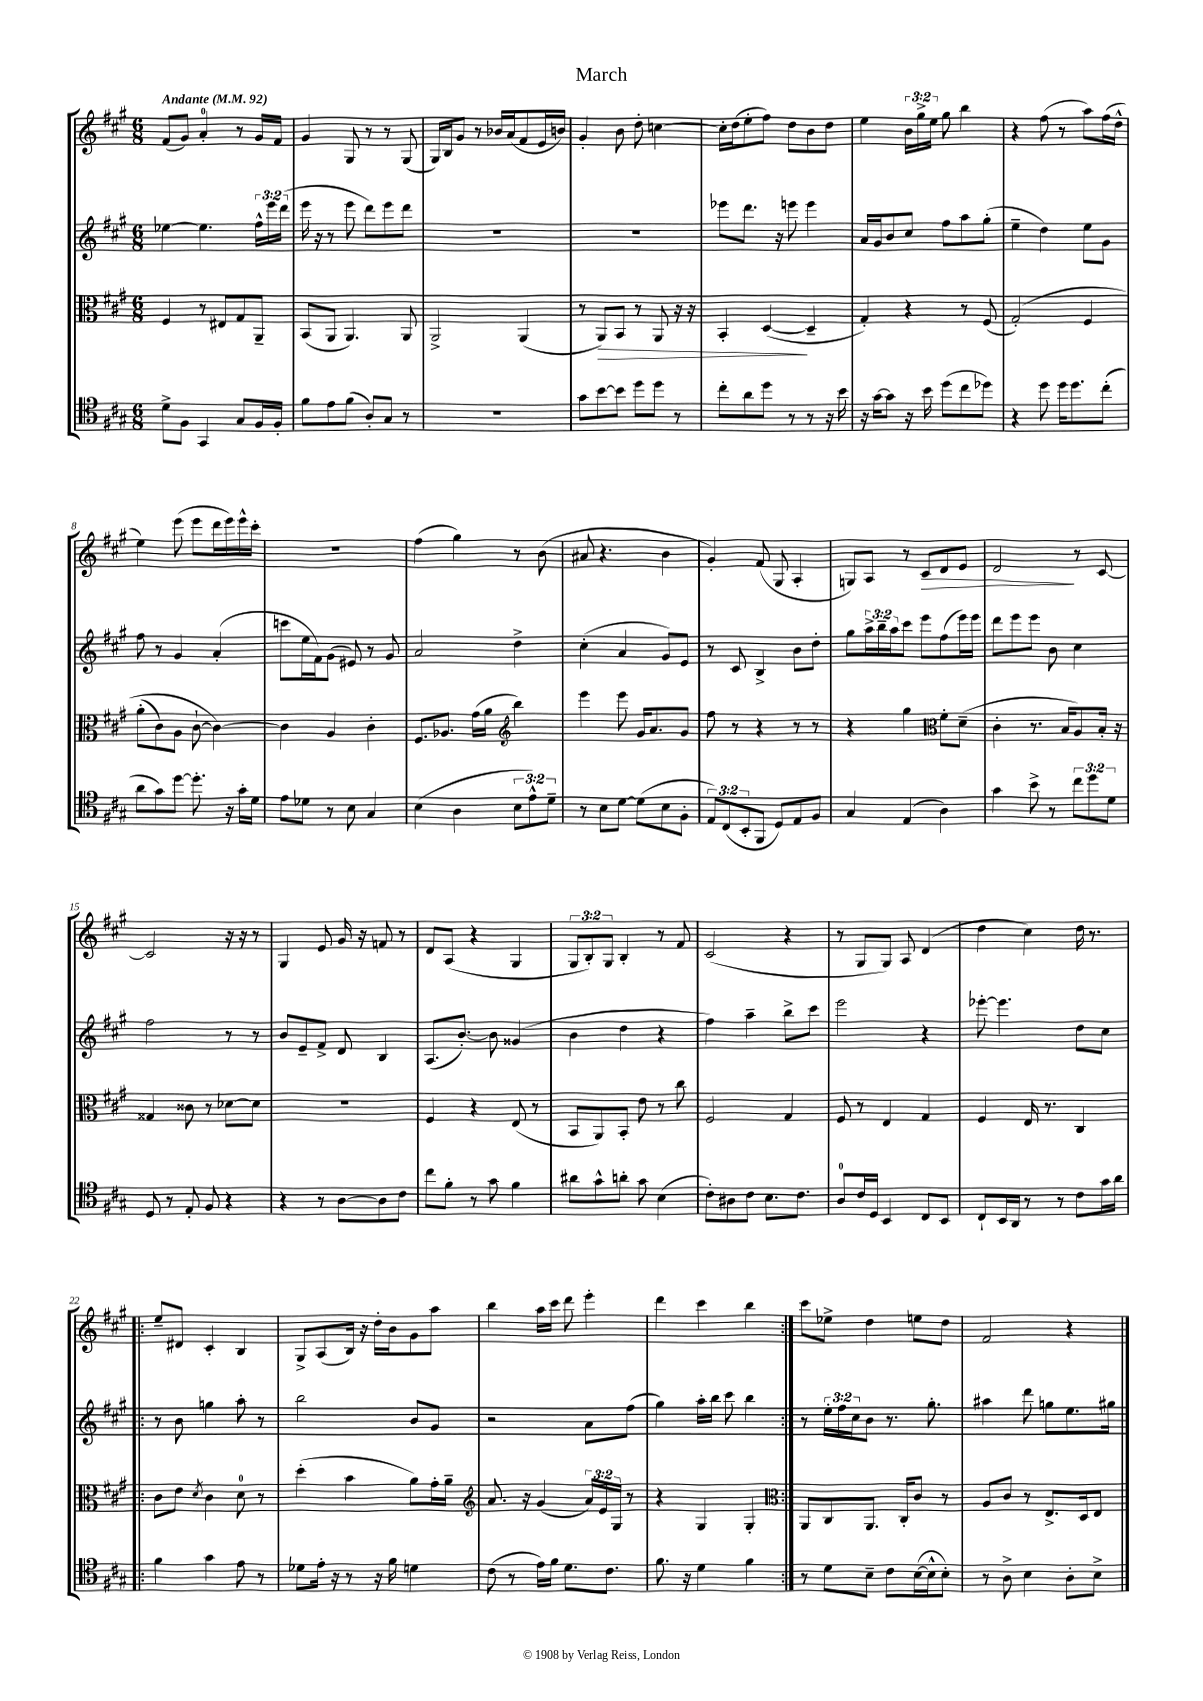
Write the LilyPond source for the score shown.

\header { title = "March" }
<<
\new StaffGroup <<
\new Staff = "s0" {
    \clef treble \key a \major \numericTimeSignature \time 6/8 \override Staff.TupletNumber.text = #tuplet-number::calc-fraction-text \tempo "Andante" 4 = 92
    fis'8( gis'8) a'4-0-. r8 gis'16 fis'16 |
    gis'4 gis8 r8 r8 gis8( |
    gis16) b16 gis'8 r8 bes'16 a'16( fis'8 e'16 b'16) |
    gis'4-. b'8 d''8-. c''4~ |
    c''16-. d''16( e''8-. fis''8) d''8 b'8 d''8 |
    e''4 \tuplet 3/2 { b'16 gis''16-> e''16 } gis''8 b''4 |
    r4 fis''8( r8 a''8) fis''16( d''16-^ |
    e''4) e'''8( e'''8 d'''16 e'''16) e'''16-^ cis'''16-. |
    R2. |
    fis''4( gis''4) r8 b'8( |
    ais'8 r4. b'4 |
    gis'4-.) fis'8( gis8 a4-. |
    g8) a8 r8 cis'8\> d'8 e'8 |
    d'2\! r8 cis'8~ |
    cis'2 r16 r16 r8 |
    gis4 e'8 gis'16 r16 f'8 r8 |
    d'8 a8( r4 gis4 |
    \tuplet 3/2 { gis8 b8-.) gis8 } b4-. r8 fis'8 |
    cis'2( r4 |
    r8 gis8 gis8) a8 d'4( |
    d''4 cis''4) d''16 r8. |
    \repeat volta 2 { e''8-- dis'8 cis'4-. b4 |
    gis8-> a8( b16) r16 d''16-. b'16 gis'8 a''8 |
    b''4 a''16 cis'''16 d'''8 e'''4-. |
    d'''4 cis'''4 b''4 | }
    cis'''8 ees''8-> d''4 e''8 d''8 |
    fis'2 r4 \bar "|." |
}
\new Staff = "s1" {
    \clef treble \key a \major \numericTimeSignature \time 6/8 \override Staff.TupletNumber.text = #tuplet-number::calc-fraction-text
    ees''4~ ees''4. \tuplet 3/2 { fis''16-^ e'''16 d'''16( } |
    e'''16 r16 r8 e'''8 d'''8) e'''8 d'''8 |
    R2. |
    R2. |
    ees'''8 d'''8. r16 e'''8 e'''4 |
    a'16 gis'16 b'8 cis''8 fis''8 a''8 gis''8-.( |
    e''4-- d''4) e''8 gis'8 |
    fis''8 r8 gis'4 a'4-.( |
    c'''8 e''16 fis'16) gis'8( eis'8) r8 gis'8 |
    a'2 d''4-> |
    cis''4-.( a'4 gis'8) e'8 |
    r8 cis'8 b4-> b'8 d''8-. |
    gis''8 \tuplet 3/2 { a''16-> b''16-- a''16 } cis'''8 e'''8 fis''8( e'''16) e'''16 |
    d'''8 e'''8 e'''8 b'8 cis''4 |
    fis''2 r8 r8 |
    b'8 e'8-- fis'8-> d'8 b4 |
    a8.( b'8.~-.) b'8 gisis'4( |
    b'4 d''4 r4 |
    fis''4) a''4-- b''8-> cis'''8 |
    e'''2 r4 |
    ees'''8~-. ees'''4. d''8 cis''8 |
    \repeat volta 2 { r8 b'8 g''4 a''8-. r8 |
    b''2 b'8 gis'8 |
    r2 a'8 fis''8( |
    gis''4) a''16-. b''16 cis'''8 b''4 | }
    r8 \tuplet 3/2 { e''16-. fis''16 cis''16 } b'8 r8. gis''8.-. |
    ais''4 d'''8 g''8 e''8. gis''16 \bar "|." |
}
\new Staff = "s2" {
    \clef alto \key a \major \numericTimeSignature \time 6/8 \override Staff.TupletNumber.text = #tuplet-number::calc-fraction-text
    fis4 r8 eis8 gis8 a,8-- |
    b,8( a,8 a,4.) a,8 |
    a,2-> a,4( |
    r8 a,8\>) b,8 r8 a,8 r16 r16 |
    b,4-. d4~\!( d4-- |
    gis4-.) r4 r8 fis8( |
    gis2-.)\( fis4 |
    a'8-.( cis'8) a8 cis'8~-! cis'4~\) |
    cis'4 a4 cis'4-. |
    fis8. aes8. gis'16( a'16 \clef treble b''4) |
    e'''4 e'''8 gis'16 a'8. gis'8 |
    fis''8 r8 r4 r8 r8 |
    r4 gis''4 \clef alto fis'8-. d'8--( |
    cis'4-. r8. b16 a8) b16-. r16 |
    gisis4 cisis'8 r8 des'8~ des'8 |
    R2. |
    fis4 r4 e8( r8 |
    b,8 a,8) b,8-. e'8 r8 cis''8 |
    fis2 gis4 |
    fis8 r8 e4 gis4 |
    fis4 e16 r8. cis4 |
    \repeat volta 2 { cis'8 e'8 \acciaccatura { d'8 } cis'4 d'8-0 r8 |
    d''4-.( b'4 a'8) gis'16-. a'16-- |
    \clef treble a'8. r16 gis'4( \tuplet 3/2 { a'16) e'16 gis16 } r8 |
    r4 gis4 gis4-. | }
    \clef alto a,8 cis8 a,8. cis16-. cis'8 r8 |
    a8 cis'8 r8 e8.-> d16 e8 \bar "|." |
}
\new Staff = "s3" {
    \clef tenor \key a \major \numericTimeSignature \time 6/8 \override Staff.TupletNumber.text = #tuplet-number::calc-fraction-text
    d'8-> fis8 gis,4 gis8 fis16 fis16-. |
    fis'8 e'8 fis'8( a8-.) gis8 r8 |
    R2. |
    gis'8 b'8~ b'8 d''8 d''8 r8 |
    cis''8-. a'8 d''8 r8 r8 r16 b'16 |
    r16 gis'16~ gis'8 r16 b'16 d''8( cis''8 des''8) |
    r4 d''8 d''16 d''8. cis''8-.( |
    a'8 gis'8) d''8~ d''8.-. r16 gis'16-. d'16 |
    e'8 des'8 r8 b8 gis4 |
    b4( a4 \tuplet 3/2 { b8 e'8-^) d'8-- } |
    r8 b8 d'8~ d'8( b8 fis8-. |
    \tuplet 3/2 { e8) cis8( b,8-. } fis,8 d8) e8 fis8 |
    gis4 e4( a4) |
    gis'4 b'8-> r8 \tuplet 3/2 { cis''8 d''8 d'8 } |
    d8 r8 e8-. fis8 r4 |
    r4 r8 a8~ a8 cis'8 |
    cis''8 fis'8-. r8 gis'8 fis'4 |
    ais'8 gis'8-^ a'8-. gis'8 b4( |
    cis'8-.) ais8 cis'8 b8. cis'8. |
    a8-0 cis'16 d16 b,4 cis8 b,8 |
    cis8-! b,16 a,16 r8 r8 cis'8 gis'16 a'16 |
    \repeat volta 2 { fis'4 gis'4 e'8 r8 |
    des'8 e'16-. r16 r8 r16 fis'16 d'4 |
    cis'8( r8 e'16) fis'16 d'8. cis'8. |
    fis'8. r16 d'4 fis'4 | }
    r8 d'8 b8-- cis'8 b16~( b16-^ b8-.) |
    r8 a8-> b4 a8-. b8-> \bar "|." |
}
>>
>>
